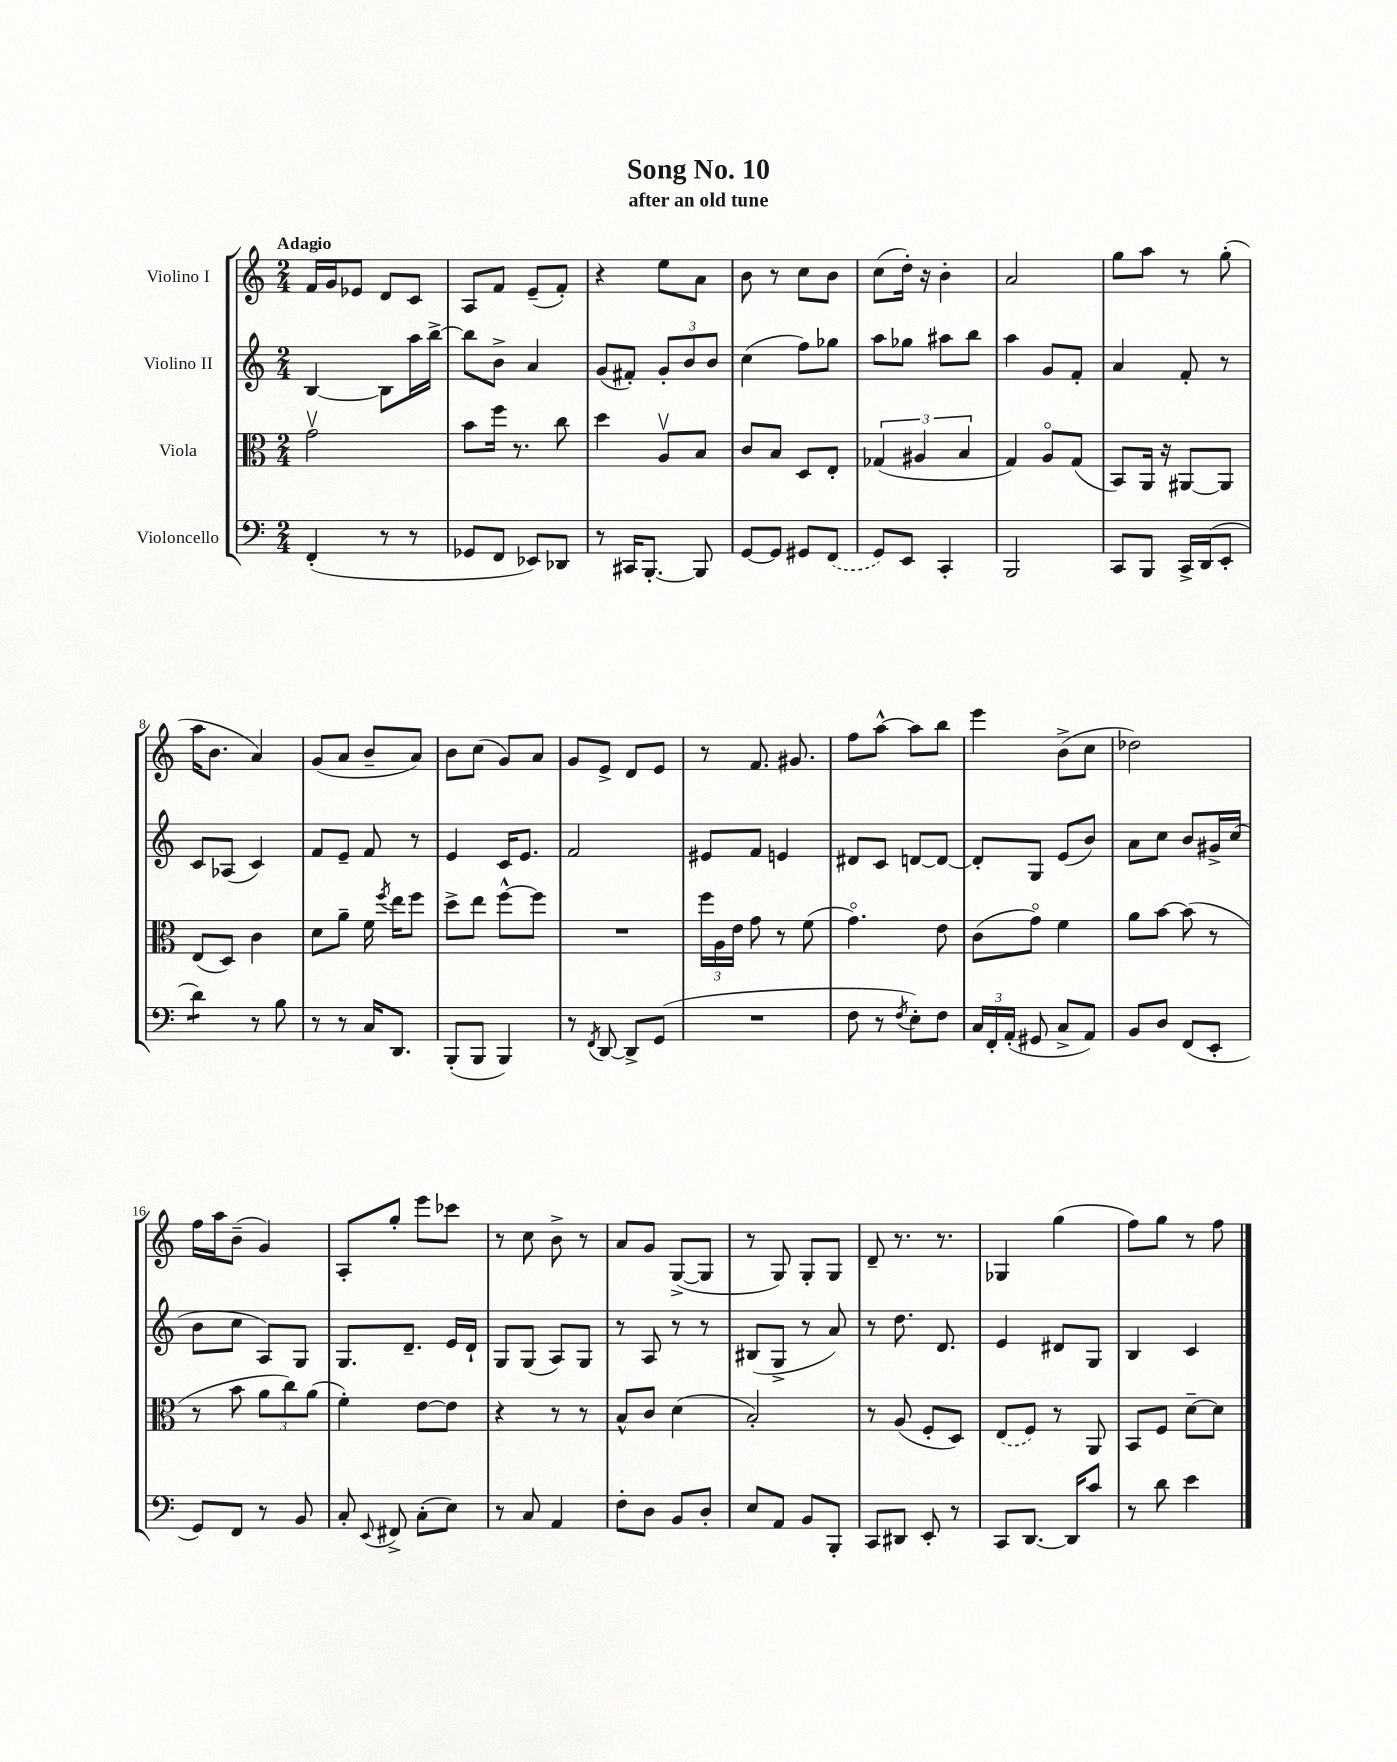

**kern	**kern	**kern	**kern
*staff4	*staff3	*staff2	*staff1
*clefF4	*clefC3	*clefG2	*clefG2
*k[]	*k[]	*k[]	*k[]
*M2/4	*M2/4	*M2/4	*M2/4
(4FF'/	2gv\	[4B/	16f/LL
.	.	.	16g/J
.	.	.	8e-/J
8r	.	8B\]L	8d/L
8r	.	16aa\L	8c/J
.	.	[16bb^\JJ	.
=	=	=	=
8GG-/L	8b\L	8bb\]L	8A/L
8FF/J	16ff\Jk	8b^\J	8f/J
.	8.r	.	.
8EE-/L)	.	4a/	(8e~/L
8DD-/J	8cc\	.	8f'/J)
=	=	=	=
8r	4dd\	(8g/L	4r
16CC#/LK	.	8f#'/J)	.
[8.BBB'/J	.	.	.
.	8Av/L	12g'/L	8ee\L
.	.	12b/	.
8BBB/]	8B/J	.	8a\J
.	.	12b/J	.
=	=	=	=
[8GG/L	8c/L	(4cc\	8b\
8GG/]J	8B/J	.	8r
8GG#/L	8D/L	8ff\L)	8cc\L
(8FF/J	8E'/J	8gg-\J	8b\J
=	=	=	=
8GG/L)	(6G-/	8aa\L	(8cc\L
8EE/J	.	8gg-\J	16dd'\Jk)
.	6A#/	.	.
.	.	.	16r
4CC'/	.	8aa#\L	4b'\
.	6B/	.	.
.	.	8bb\J	.
=	=	=	=
2BBB/	4G/)	4aa\	2a/
.	8Ao/L	8g/L	.
.	(8G/J	8f'/J	.
=	=	=	=
8CC/L	8BB/L)	4a/	8gg\L
8BBB/J	16AA/Jk	.	8aa\J
.	16r	.	.
16CC^/LL	[8AA#/L	8f'/	8r
(16DD/J	.	.	.
8EE'/J	8AA#/]J	8r	(8gg'\
=	=	=	=
4d\)	(8E/L	8c/L	16aa\LK
.	.	.	8.b\J
.	8D/J)	(8A-/J	.
8r	4c\	4c/)	4a/)
8B\	.	.	.
=	=	=	=
8r	8d\L	8f/L	(8g/L
8r	8a~\J	8e~/J	8a/J
16C/LK	16f\	8f/	8b~/L
.	8qff/	.	.
8.DD/J	16ee\LK	.	.
.	8ff\J	8r	8a/J)
=	=	=	=
(8BBB'/L	8dd^\L	4e/	8b\L
8BBB/J	8ee\J	.	(8cc\J
4BBB/)	[8ff^^\L	16c/LK	8g/L)
.	.	8.e/J	.
.	8ff\]J	.	8a/J
=	=	=	=
8r	2r	2f/	8g/L
8qFF/	.	.	.
[8DD/	.	.	8e^/J
8DD^/]L	.	.	8d/L
(8GG/J	.	.	8e/J
=	=	=	=
2r	24ff\LL	8e#/L	8r
.	24A\	.	.
.	24e\JJ	.	.
.	8g\	8f/J	8.f/
.	8r	4e/	.
.	.	.	8.g#/
.	(8f\	.	.
=	=	=	=
8F\	4.go\)	8d#/L	8ff\L
8r	.	8c/J	[8aa^^\J
8qF/	.	.	.
8E'\L)	.	[8d/L	8aa\]L
8F\J	8e\	8d/_J	8bb\J
=	=	=	=
24C/LL	(8c\L	8d'/]L	4eee\
24FF'/	.	.	.
(24AA'/JJ	.	.	.
8GG#/	8go\J)	8G/J	.
8C^/L	4f\	(8e/L	(8b^\L
8AA/J)	.	8b/J)	8cc\J
=	=	=	=
8BB/L	8a\L	8a\L	2dd-\)
8D/J	[8b\J	8cc\J	.
(8FF/L	(8b\]	8b/L	.
8EE'/J	8r	16g#^/L	.
.	.	(16cc/JJ	.
=	=	=	=
8GG/L)	8r	8b\L	16ff\LL
.	.	.	16aa\J
8FF/J	8b\	8cc\J	(8b~\J
8r	12a\L	8A/L)	4g/)
.	12cc\)	.	.
8BB/	.	8G/J	.
.	(12a\J	.	.
=	=	=	=
8C'/	4f'\)	8.G/L	8A'/L
8qqEE/	.	.	.
8FF#^/	.	.	8gg'/J
.	.	8.d~/J	.
(8C'\L	[8e\L	.	8eee\L
8E\J)	8e\]J	16e/LL	8ccc-\J
.	.	16d`/JJ	.
=	=	=	=
8r	4r	8G/L	8r
8C/	.	(8G/J	8cc\
4AA/	8r	8A/L)	8b^\
.	8r	8G/J	8r
=	=	=	=
8F'\L	8B^^/L	8r	8a/L
8D\J	8c/J	8A/	8g/J
8BB/L	(4d\	8r	([8G^/L
8D'/J	.	8r	8G/]J
=	=	=	=
8E/L	2B'/)	(8B#/L	8r
8AA/J	.	8G^/J	8G/)
8BB/L	.	8r	8G'/L
8BBB'/J	.	8a/)	8G/J
=	=	=	=
8CC/L	8r	8r	8d~/
8DD#/J	(8A/	8.dd\	8.r
8EE'/	8F'/L	.	.
.	.	8.d/	8.r
8r	8D/J)	.	.
=	=	=	=
8CC/L	(8E/L	4e/	4G-/
[8.DD/J	8F/J)	.	.
.	8r	8d#/L	(4gg\
16DD/]LK	.	.	.
8c/J	8AA/	8G/J	.
=	=	=	=
8r	8BB/L	4B/	8ff\L)
8d\	8F/J	.	8gg\J
4e\	[8d~\L	4c/	8r
.	8d\]J	.	8ff\
==	==	==	==
*-	*-	*-	*-
